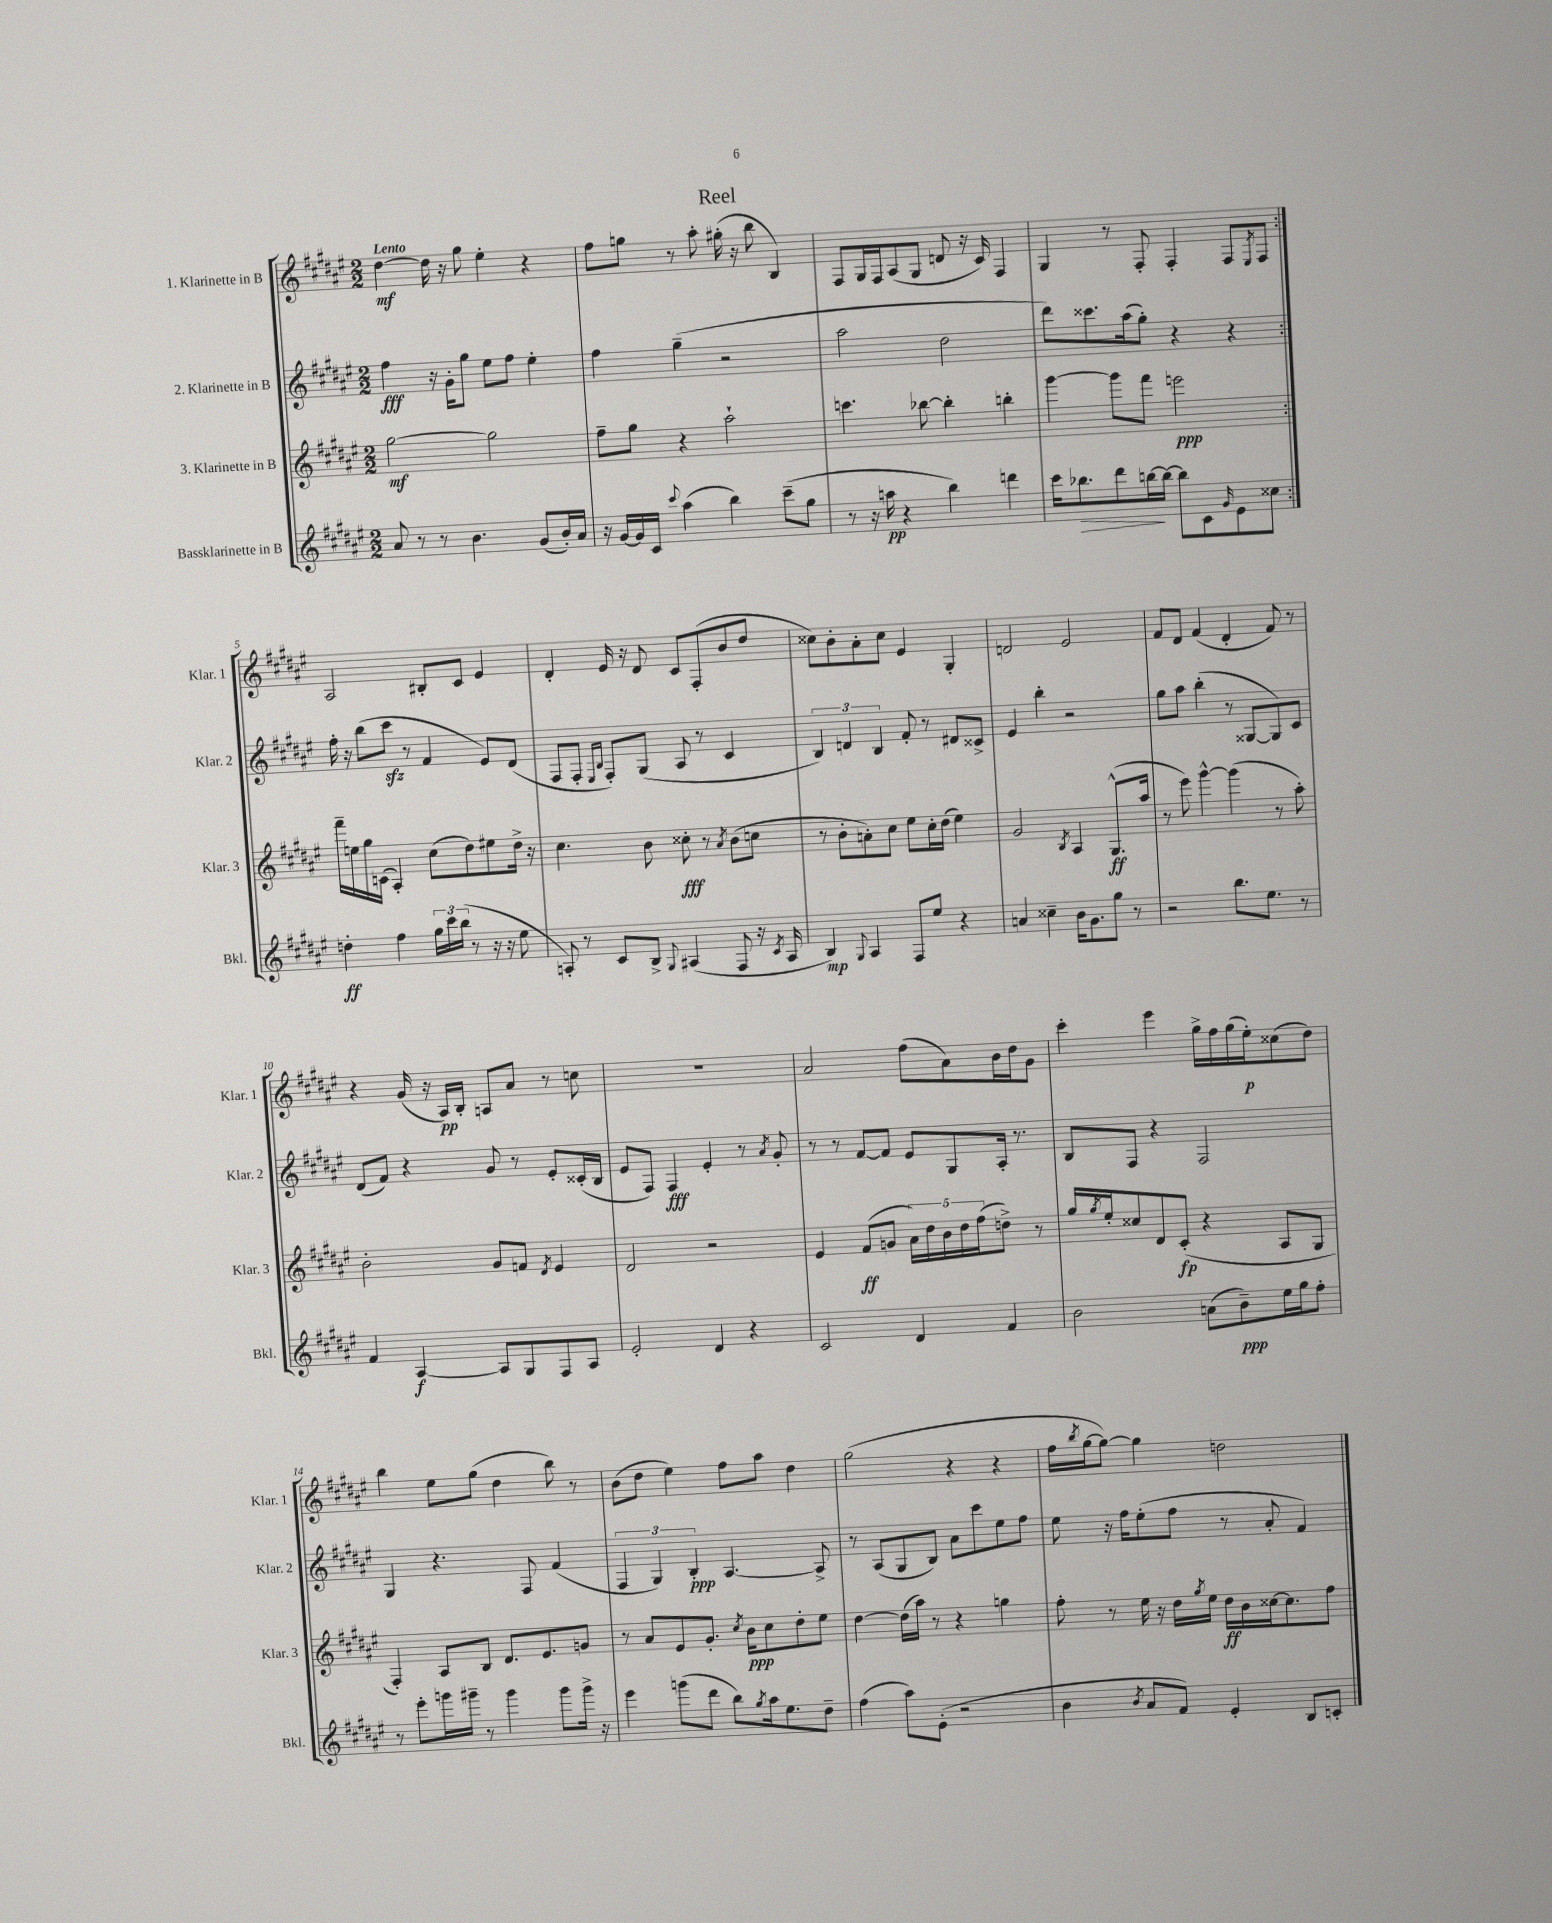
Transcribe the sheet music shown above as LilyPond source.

\header { title = "Reel" }
<<
\new StaffGroup <<
\new Staff = "s0" \with { instrumentName = "1. Klarinette in B" shortInstrumentName = "Klar. 1" } {
    \clef treble \key fis \major \numericTimeSignature \time 2/2 \tempo "Lento"
    \repeat volta 2 { dis''4~\mf dis''16 r16 gis''8 eis''4-. r4 |
    fis''8 g''8 r8 ais''8-. gis''16-.( r16 b''8 b4) |
    fis8 gis16 fis16 ais8( gis8 d'8 r16 cis'16) fis4 |
    gis4 r8 fis8-. fis4-. fis8 \acciaccatura { eis8 } fis8 | }
    ais2 bis8-. cis'8 eis'4 |
    dis'4-. eis'16 r16 dis'8 cis'8 fis8-.( b'8 dis''8 |
    cisis''8) b'8-. ais'8-. cisis''8 eis'4 gis4-. |
    d'2 eis'2 |
    fis'8 dis'8 fis'4( dis'4-. fis'8) r8 |
    r4 gis'16( r16 ais16\pp) b16-. a8 ais'8 r8 c''8 |
    R1 |
    ais'2 fis''8( ais'8) b'16 dis''16 gis'8 |
    cis'''4-. eis'''4 gis''16-> fis''16 gis''16( eis''16-.\p) cisis''8( dis''8) |
    b''4 eis''8 gis''8( dis''4 b''8) r8 |
    b'8( dis''8 eis''4) fis''8 ais''8 dis''4 |
    gis''2( r4 r4 |
    fis''16 \acciaccatura { b''8 } gis''16~ gis''8~) gis''4 d''2 \bar "|." |
}
\new Staff = "s1" \with { instrumentName = "2. Klarinette in B" shortInstrumentName = "Klar. 2" } {
    \clef treble \key fis \major \numericTimeSignature \time 2/2
    \repeat volta 2 { fis''4\fff r16 gis'16-. gis''8 eis''8 fis''8 eis''4-. |
    fis''4 gis''4--( r2 |
    ais''2 dis''2 |
    dis'''8) cisis'''8. ais''16( gis''8-.) r4 r4 | }
    fis''16-. r16 b''8( cis'''8\sfz r8 fis'4 eis'8) dis'8( |
    fis8 fis8-. \grace { eis16 b16 } fis8-.) gis8( ais8 r8 cis'4 |
    \tuplet 3/2 { b4) d'4 b4 } fis'8-. r8 dis'8 cisis'8-> |
    eis'4 b''4-. r2 |
    gis''8 ais''8 b''4-.( r8 gisis8~ gisis8) cis'8 |
    dis'8( fis'8) r4 gis'8 r8 eis'8-. cisis'16-.( b16 |
    eis'8 fis8) fis4\fff eis'4-. r8 \acciaccatura { ais'8 } gis'8-. |
    r8 r8 fis'8~ fis'8 eis'8 gis8 ais16-. r8. |
    b8 fis8 r4 fis2 |
    gis4 r4. fis8 fis'4( |
    \tuplet 3/2 { fis4 gis4) b4-.\ppp } ais4.~ ais8-> |
    r8 ais8( gis8 b8) ais'8 cis'''8 eis''8 fis''8 |
    eis''8 r16 fis''16 eis''8-.( fis''8 r8 ais'8-. fis'4) \bar "|." |
}
\new Staff = "s2" \with { instrumentName = "3. Klarinette in B" shortInstrumentName = "Klar. 3" } {
    \clef treble \key fis \major \numericTimeSignature \time 2/2
    \repeat volta 2 { gis''2~\mf gis''2 |
    fis''8-- gis''8 r4 ais''2-! |
    c'''4. bes''8~ bes''4-. b''4-. |
    gis'''4~ gis'''8 fis'''8 e'''2\ppp | }
    fis'''16-- e''16 gis''16 c'16( ais4-.) cis''8( dis''8) eis''8 dis''16-> r16 |
    cis''4. b'8 cisis''8-.\fff r8 \acciaccatura { ais'8 } b'8( c''8 |
    r8 b'8-. a'8-.) cis''8 eis''8 cis''16-. dis''16( eis''4) |
    gis'2 \acciaccatura { b8 } ais4 gis8.-^\ff( ais''16 |
    r8 eis'''8) gis'''4~-^ gis'''4( r8 ais''8-.) |
    b'2-. gis'8 f'8 \acciaccatura { dis'8 } eis'4 |
    dis'2 r2 |
    eis'4 fis'8\ff( g'8 \tuplet 5/4 { ais'16) dis''16 b'16 dis''16 fis''16( } d''8->) r8 |
    gis''16 \acciaccatura { gis''8 } eis''16-. cisis''8 dis'8 cis'8-.\fp( r4 ais8 gis8 |
    fis4-.) ais8 b8 dis'8. eis'8. g'8 |
    r8 ais'8 eis'8 gis'8.-. \acciaccatura { cis''8 } b'16\ppp cis''8 dis''8-. eis''8 |
    dis''4~ dis''16( ais''16) r8 r4 g''4 |
    fis''8-. r8 eis''16 r16 dis''16 \acciaccatura { gis''8 } eis''16 dis''16\ff b'16 cisis''16~ cisis''8. fis''8 \bar "|." |
}
\new Staff = "s3" \with { instrumentName = "Bassklarinette in B" shortInstrumentName = "Bkl." } {
    \clef treble \key fis \major \numericTimeSignature \time 2/2
    \repeat volta 2 { ais'8 r8 r8 b'4. gis'8( b'16-.) ais'16 |
    r16 gis'16~ gis'16 cis'16 \appoggiatura { cis'''8 } ais''4( b''4) cis'''8--( gis''8 |
    r8 r16 a''16\pp r4 b''4) d'''4 |
    cis'''16 bes''8.\> dis'''8 b''16~\! b''16~ b''8 cis'8 \grace { gis'16 } eis'8 cisis''8 | }
    d''4-.\ff fis''4 \tuplet 3/2 { gis''16 cis'''16 b''16( } r8 r16 r16 eis''8 |
    a8-.) r8 cis'8 b8-> \appoggiatura { gis8 } ais4( fis8 r16 \acciaccatura { cis'8 } ais16 |
    b4\mp) \appoggiatura { gis8 } ais4 fis8 eis''8 r4 |
    a'4 cisis''4-- b'16 gis'8. gis''8 r8 |
    r2 b''8. eis''8. r8 |
    fis'4 ais4~\f ais8 gis8 fis8 ais8 |
    eis'2-. dis'4 r4 |
    cis'2 dis'4 fis'4 |
    b'2 a'8( b'8--\ppp) eis''16 gis''16 fis''8-. |
    r8 eis'''8-. g'''16 gis'''16-- r8 gis'''4 gis'''8 gis'''16-> r16 |
    eis'''4 g'''8( dis'''8 b''8) \acciaccatura { gis''8 } ais''16 eis''8. dis''8-- |
    fis''4( ais''8) eis'8-.( r2 |
    b'4 \acciaccatura { b'8 } ais'8 fis'8) eis'4-. b8 c'8-. \bar "|." |
}
>>
>>
